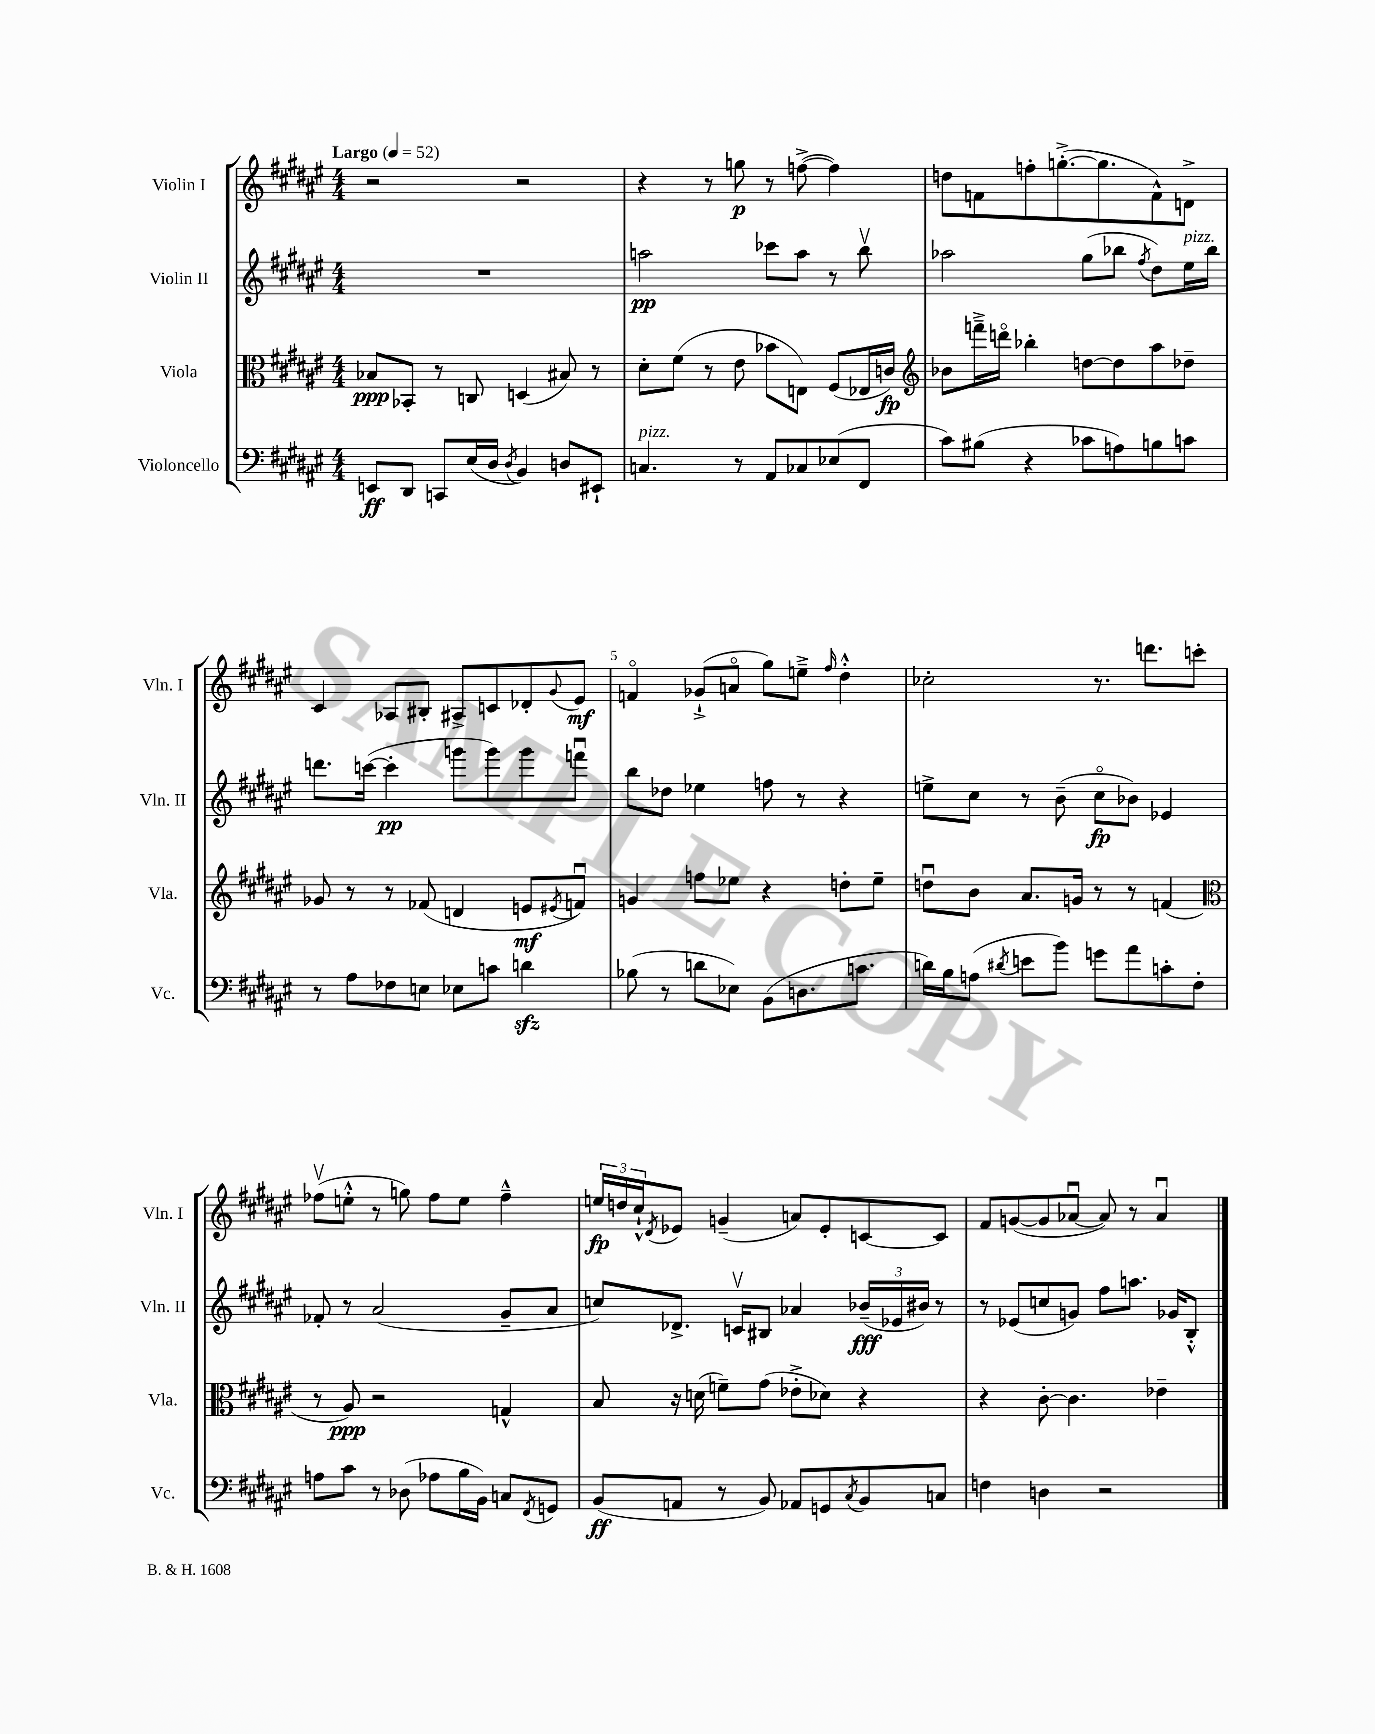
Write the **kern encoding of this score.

**kern	**dynam	**kern	**dynam	**kern	**dynam	**kern	**dynam
*part4	*part4	*part3	*part3	*part2	*part2	*part1	*part1
*staff4	*staff4	*staff3	*staff3	*staff2	*staff2	*staff1	*staff1
*I"Violoncello	*	*I"Viola	*	*I"Violin II	*	*I"Violin I	*
*I'Vc.	*	*I'Vla.	*	*I'Vln. II	*	*I'Vln. I	*
*clefF4	*	*clefC3	*	*clefG2	*	*clefG2	*
*k[f#c#g#d#a#e#]	*	*k[f#c#g#d#a#e#]	*	*k[f#c#g#d#a#e#]	*	*k[f#c#g#d#a#e#]	*
*M4/4	*	*M4/4	*	*M4/4	*	*M4/4	*
*MM52	*	*MM52	*	*MM52	*	*MM52	*
=1	=1	=1	=1	=1	=1	=1	=1
!	!	!	!	!	!	!LO:TX:a:B:t=Largo	!
8EEn/L	ff	8B-X/L	ppp	1r	.	2r	.
8DD#/J	.	8BB-X'/J	.	.	.	.	.
8CCn/L	.	8r	.	.	.	.	.
(16E#/L	.	8Cn/	.	.	.	.	.
16D#/JJ	.	.	.	.	.	.	.
8qD#/	.	.	.	.	.	.	.
4BB/)	.	(4Dn/	.	.	.	2r	.
8Dn/L	.	8B#X/)	.	.	.	.	.
8EE#X`/J	.	8r	.	.	.	.	.
=2	=2	=2	=2	=2	=2	=2	=2
!LO:TX:a:i:t=pizz.	!	!	!	!	!	!	!
4.Cn/	.	8d#'\L	.	2aan\	pp	4r	.
.	.	(8f#\J	.	.	.	.	.
.	.	8r	.	.	.	8r	.
8r	.	8e#\	.	.	.	8ggn\	p
8AA#/L	.	8b-X\L	.	8ccc-X\L	.	8r	.
8C-X/	.	8En\J)	.	8aa\J	.	([8ffn^\	.
(8E-X/	.	(8F#/L	.	8r	.	4ff\])	.
8FF#/J	.	16E-X/L	.	8bbv\	.	.	.
.	.	16cn/JJ)	fp	.	.	.	.
=3	=3	=3	=3	=3	=3	=3	=3
*	*	*clefG2	*	*	*	*	*
8c#\L)	.	8b-X\L	.	2aa-X\	.	8ddn\L	.
(8B#X\J	.	16fffn~^\L	.	.	.	8fn\	.
.	.	16dddn\JJ	.	.	.	.	.
4r	.	4bb-X'\	.	.	.	8ffn'\	.
.	.	.	.	.	.	([8.ggn'^\	.
8c-X\L	.	[8ddn\L	.	(8gg#\L	.	.	.
.	.	.	.	.	.	8.gg\]	.
8An\)	.	8dd\]	.	8bb-X\J	.	.	.
.	.	.	.	8qff#/	.	.	.
8Bn\	.	8aa#\	.	8dd#\L)	.	8f^^\)	.
!	!	!	!	!LO:TX:a:i:t=pizz.	!	!	!
8cn\J	.	8dd-X~\J	.	16ee#\L	.	8dn^\J	.
.	.	.	.	16bb-\JJ	.	.	.
!!LO:LB:g=z
=4	=4	=4	=4	=4	=4	=4	=4
8r	.	8g-X/	.	8.dddn\L	.	4c#/	.
8A#\L	.	8r	.	.	.	.	.
.	.	.	.	([16cccn\Jk	.	.	.
8F-X\	.	8r	.	4ccc'\]	pp	8A-X/L	.
8En\J	.	(8f-X/	.	.	.	8B#X'/J	.
8E-X\L	.	4dn/	.	8gggn\L	.	8A#X^/L	.
8cn\J	.	.	.	8ggg\)	.	8cn/	.
4dnzz\	.	8en/L	mf	8ggg\	.	8d-X'/	.
.	.	8qe#X/	.	.	.	8qqg#/	.
.	.	8fnu/J)	.	8fffnu\J	.	8e#/J	mf
=5	=5	=5	=5	=5	=5	=5	=5
(8B-X\	.	4gn/	.	8bb\L	.	4fn/	.
8r	.	.	.	8dd-X\J	.	.	.
8dn\L	.	8ffn\L	.	4ee-X\	.	(8g-X`^/L	.
8E-X\J)	.	8ee-X\J	.	.	.	8an/J	.
(8BB\L	.	4r	.	8ffn\	.	8gg#\L)	.
8.Dn\	.	.	.	8r	.	8een~^\J	.
.	.	.	.	.	.	16qqff#/	.
.	.	8ddn'\L	.	4r	.	4dd#'^^\	.
8.cn\J	.	.	.	.	.	.	.
.	.	8ee-~\J	.	.	.	.	.
=6	=6	=6	=6	=6	=6	=6	=6
16dn\LL)	.	8ddnu\L	.	8een^\L	.	2cc-X'\	.
16B\J	.	.	.	.	.	.	.
(8An\J	.	8b\J	.	8cc#\J	.	.	.
8qd#X/	.	.	.	.	.	.	.
8en\L	.	8.a#/L	.	8r	.	.	.
8b\J)	.	.	.	(8b~\	.	.	.
.	.	16gn/Jk	.	.	.	.	.
8gn\L	.	8r	.	8cc#\L	fp	8.r	.
8a#\	.	8r	.	8b-X\J)	.	.	.
.	.	.	.	.	.	8.dddn\L	.
8cn'\	.	(4fn/	.	4e-X/	.	.	.
8F#'\J	.	.	.	.	.	8cccn'\J	.
!!LO:LB:g=z
=7	=7	=7	=7	=7	=7	=7	=7
*	*	*clefC3	*	*	*	*	*
8An\L	.	8r	.	8f-X'/	.	(8ff-Xv\L	.
8c#\J	.	8A#/)	ppp	8r	.	8een'^^\J	.
8r	.	2r	.	(2a#/	.	8r	.
(8D-X\	.	.	.	.	.	8ggn\)	.
8A-X\L	.	.	.	.	.	8ff-\L	.
16B\L	.	.	.	.	.	8ee\J	.
16BB\JJ)	.	.	.	.	.	.	.
8Cn/L	.	4Gn^^/	.	8g#~/L	.	4ff-~^^\	.
8qFF#/	.	.	.	.	.	.	.
8GGn/J	.	.	.	8a#/J	.	.	.
=8	=8	=8	=8	=8	=8	=8	=8
(8BB/L	ff	8B/	.	8ccn/L)	.	24een/LL	fp
.	.	.	.	.	.	24ddn/	.
.	.	.	.	.	.	24cc#`^^/J	.
.	.	.	.	.	.	8qd#/	.
8AAn/J	.	16r	.	8.d-X^/J	.	8e-X/J	.
.	.	(16dn\	.	.	.	.	.
8r	.	8fn~\L)	.	.	.	(4gn~/	.
.	.	.	.	16cnv/KL	.	.	.
8BB/)	.	(8g#\J	.	8B#X/J	.	.	.
8AA-X/L	.	8e-X'^\L	.	4a-X/	.	8an/L)	.
8GGn/	.	8d-X\J)	.	.	.	8e-'/	.
8qC#/	.	.	.	.	.	.	.
8BB/	.	4r	.	(24b-X~/LL	fff	[8cn/	.
.	.	.	.	24e-X/	.	.	.
.	.	.	.	24b#X/JJ)	.	.	.
8Cn/J	.	.	.	8r	.	8c/J]	.
=9	=9	=9	=9	=9	=9	=9	=9
4Fn\	.	4r	.	8r	.	8f#/L	.
.	.	.	.	(8e-X/L	.	([8gn/	.
4Dn\	.	[8c#'\	.	8ccn/	.	8g/]	.
.	.	4.c#\]	.	8gn/J)	.	[8a-Xu/J	.
2r	.	.	.	8ff#\L	.	8a-/])	.
.	.	.	.	8.aan\J	.	8r	.
.	.	4e-X~\	.	.	.	4a-u/	.
.	.	.	.	16g-X/KL	.	.	.
.	.	.	.	8B'^^/J	.	.	.
==	==	==	==	==	==	==	==
*-	*-	*-	*-	*-	*-	*-	*-
